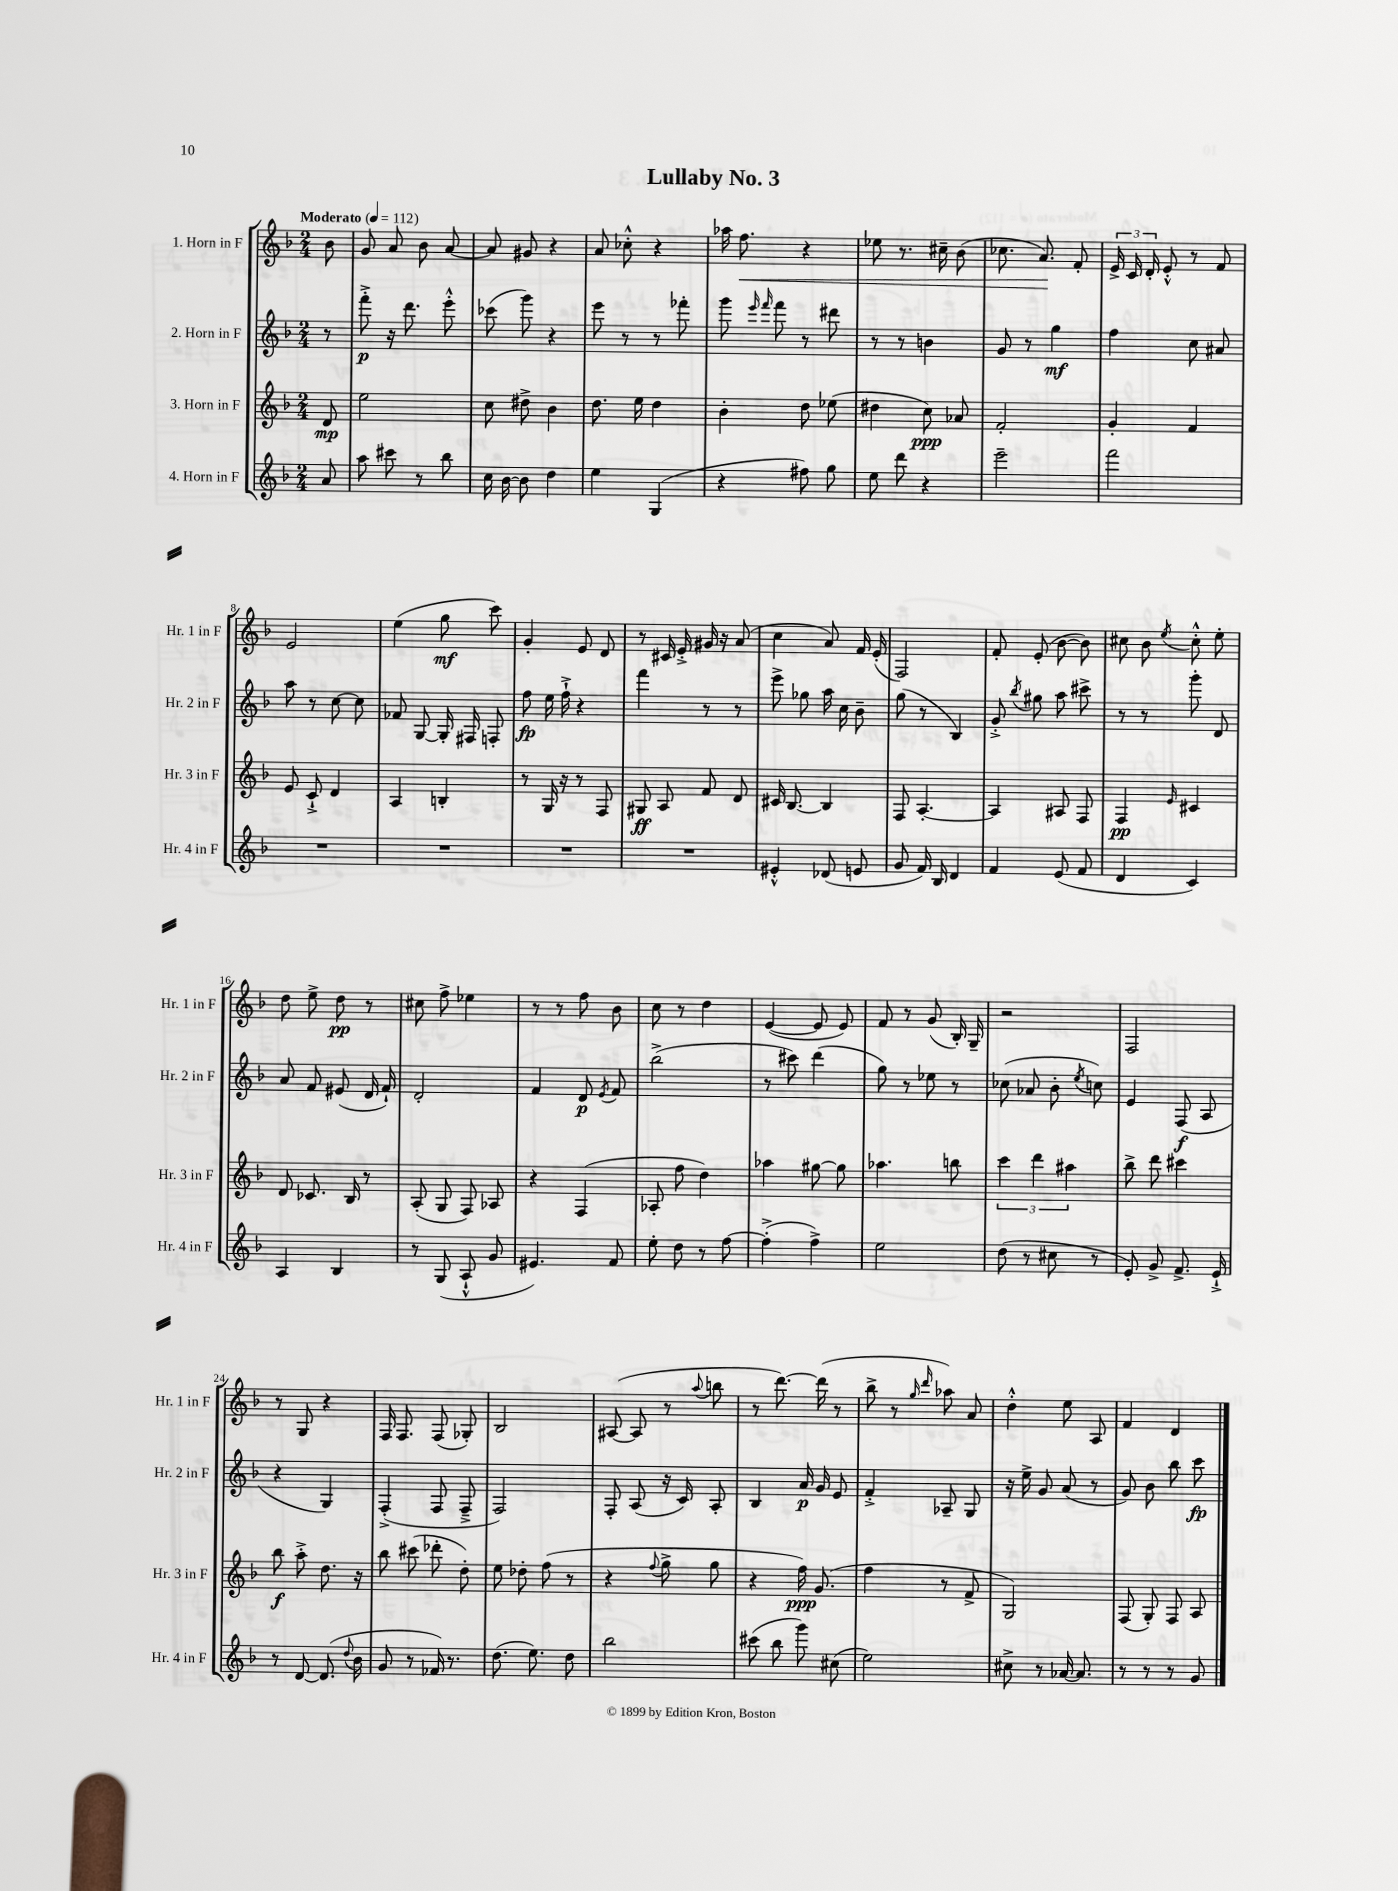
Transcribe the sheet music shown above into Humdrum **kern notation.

**kern	**kern	**dynam	**kern	**dynam	**kern	**dynam
*part4	*part3	*part3	*part2	*part2	*part1	*part1
*staff4	*staff3	*staff3	*staff2	*staff2	*staff1	*staff1
*I"4. Horn in F	*I"3. Horn in F	*	*I"2. Horn in F	*	*I"1. Horn in F	*
*I'Hr. 4 in F	*I'Hr. 3 in F	*	*I'Hr. 2 in F	*	*I'Hr. 1 in F	*
*clefG2	*clefG2	*	*clefG2	*	*clefG2	*
*k[b-]	*k[b-]	*	*k[b-]	*	*k[b-]	*
*M2/4	*M2/4	*	*M2/4	*	*M2/4	*
*MM112	*MM112	*	*MM112	*	*MM112	*
=	=	=	=	=	=	=
!	!	!	!	!	!LO:TX:a:B:t=Moderato	!
8a/	8d/	mp	8r	.	8b-\	.
=1	=1	=1	=1	=1	=1	=1
8aa\	2ee\	.	8fff'^\	p	8g/	.
8ccc#X\	.	.	16r	.	8a/	.
.	.	.	8.ddd\	.	.	.
8r	.	.	.	.	8b-\	.
8bb-\	.	.	8eee'^^\	.	[8a/	.
=2	=2	=2	=2	=2	=2	=2
16cc\	8cc\	.	(8ccc-X\	.	8a/]	.
[16b-\	.	.	.	.	.	.
8b-\]	8dd#X^\	.	8ggg\)	.	8g#X/	.
4dd\	4b-\	.	4r	.	4r	.
=3	=3	=3	=3	=3	=3	=3
4ee\	8.dd\	.	8eee\	.	8a/	.
.	.	.	8r	.	8cc-X'^^\	.
.	16ee\	.	.	.	.	.
(4G/	4dd\	.	8r	.	4r	.
.	.	.	8fff-X'\	.	.	.
=4	=4	=4	=4	=4	=4	=4
4r	4b-'\	.	8ggg\	.	16aa-X\	.
!	!	!	!	!	!	!LO:HP:b
.	.	.	.	.	8.ff\	<
.	.	.	16qqeee/	.	.	.
.	.	.	16qqfff/	.	.	.
.	.	.	8fff\	.	.	.
8ff#X\)	8dd\	.	8r	.	4r	.
8gg\	(8ee-X\	.	8ddd#X\	.	.	.
=5	=5	=5	=5	=5	=5	=5
8ee\	4dd#X\	.	8r	.	8ee-X\	.
8ddd\	.	.	8r	.	8.r	.
4r	8cc\)	ppp	4bn\	.	.	.
.	.	.	.	.	16cc#X~\	.
.	8a-X/	.	.	.	(8b-\	.
=6	=6	=6	=6	=6	=6	=6
2eee~\	2f'/	.	8g/	.	8.cc-X\	.
.	.	.	8r	.	.	.
.	.	.	.	.	8.a/)	.
.	.	.	4gg\	mf	.	.
.	.	.	.	.	8f'/	[
=7	=7	=7	=7	=7	=7	=7
2fff\	4g'/	.	4ff\	.	24e^/	.
.	.	.	.	.	24c/	.
.	.	.	.	.	24d'/	.
.	.	.	.	.	8e'^^/	.
.	4f/	.	8cc\	.	8r	.
.	.	.	8a#X/	.	8f/	.
!!LO:LB:g=z
=8	=8	=8	=8	=8	=8	=8
2r	8e/	.	8aa\	.	2e/	.
.	8c`^/	.	8r	.	.	.
.	4d/	.	[8cc\	.	.	.
.	.	.	8cc\]	.	.	.
=9	=9	=9	=9	=9	=9	=9
2r	4A/	.	8f-X/	.	(4ee\	.
.	.	.	[8G/	.	.	.
.	4Bn'/	.	16G'/]	.	8gg\	mf
.	.	.	16F#X/	.	.	.
.	.	.	8Fn'/	.	8ccc\)	.
=10	=10	=10	=10	=10	=10	=10
2r	8r	.	8ff\	fp	4g'/	.
.	16G/	.	16ee\	.	.	.
.	16r	.	16ff`^\	.	.	.
.	8r	.	4r	.	8e/	.
.	8F/	.	.	.	8d/	.
=11	=11	=11	=11	=11	=11	=11
2r	8G#X/	ff	4fff\	.	8r	.
.	8A/	.	.	.	16c#X/	.
.	.	.	.	.	16e'^/	.
.	8f/	.	8r	.	16g#X/	.
.	.	.	.	.	16r	.
.	8d/	.	8r	.	(8a/	.
=12	=12	=12	=12	=12	=12	=12
4e#X'^^/	16c#X/	.	8eee^\	.	4cc\	.
.	[8.B-/	.	.	.	.	.
.	.	.	8gg-X\	.	.	.
(8d-X/	4B-/]	.	16aa\	.	8a/)	.
.	.	.	16cc\	.	.	.
8en/	.	.	8b-~\	.	16f/	.
.	.	.	.	.	(16e'/	.
=13	=13	=13	=13	=13	=13	=13
8g/	8F/	.	(8gg\	.	2F/)	.
16f/)	[4.A'/	.	8r	.	.	.
16B-/	.	.	.	.	.	.
4d/	.	.	4B-/)	.	.	.
=14	=14	=14	=14	=14	=14	=14
4f/	4A/]	.	8g'^/	.	8f'/	.
.	.	.	8qbb-/	.	.	.
.	.	.	8gg#X\	.	(8e'/	.
(8e/	8A#X/	.	8aa\	.	[8b-\	.
8f/	8F/	.	8ccc#X^\	.	8b-\])	.
=15	=15	=15	=15	=15	=15	=15
4d/	4F/	pp	8r	.	8cc#X\	.
.	.	.	8r	.	8b-\	.
.	16qqe/	.	.	.	8qee/	.
4c/)	4c#X/	.	8ggg'\	.	8cc#'^^\	.
.	.	.	8d/	.	8ee'\	.
!!LO:LB:g=z
=16	=16	=16	=16	=16	=16	=16
4A/	8d/	.	8a/	.	8dd\	.
.	8.c-X/	.	8f/	.	8ee^\	.
4B-/	.	.	(8e#X/	.	8dd\	pp
.	16B-/	.	.	.	.	.
.	8r	.	16d/	.	8r	.
.	.	.	16f`/)	.	.	.
=17	=17	=17	=17	=17	=17	=17
8r	(8A'/	.	2d'/	.	8cc#X\	.
(8G/	8G/	.	.	.	8ff^\	.
8A`^^/	8F/)	.	.	.	4ee-X\	.
8g/	8A-X/	.	.	.	.	.
=18	=18	=18	=18	=18	=18	=18
4.e#X/)	4r	.	4f/	.	8r	.
.	.	.	.	.	8r	.
.	(4F/	.	8d/	p	8ff\	.
.	.	.	8qe/	.	.	.
8f/	.	.	8f/	.	8b-\	.
=19	=19	=19	=19	=19	=19	=19
8ee'\	8A-X'/	.	(2bb-^\	.	8cc\	.
8dd\	8ff\	.	.	.	8r	.
8r	4dd\)	.	.	.	4dd\	.
[8ff\	.	.	.	.	.	.
=20	=20	=20	=20	=20	=20	=20
(4ff'^\]	4aa-X\	.	8r	.	([4e/	.
.	.	.	8ccc#X\)	.	.	.
4ff^\)	[8gg#X\	.	(4ddd\	.	8e/]	.
.	8gg#\]	.	.	.	8e/)	.
=21	=21	=21	=21	=21	=21	=21
2ee\	4.aa-X\	.	8gg\)	.	8f/	.
.	.	.	8r	.	8r	.
.	.	.	8ee-X\	.	(8g/	.
.	8bbn\	.	8r	.	16B-'/)	.
.	.	.	.	.	16G~/	.
=22	=22	=22	=22	=22	=22	=22
(8dd\	6ccc\	.	(8cc-X\	.	2r	.
8r	.	.	8a-X/	.	.	.
.	6ddd\	.	.	.	.	.
8cc#X\	.	.	8b-'\	.	.	.
.	6aa#X\	.	.	.	.	.
.	.	.	8qee/	.	.	.
8r	.	.	8ccn\)	.	.	.
=23	=23	=23	=23	=23	=23	=23
8e'/)	8bb-^\	.	4e/	.	2F/	.
8g^/	8ddd\	.	.	.	.	.
8.f^/	4ccc#X\	.	(8F/	f	.	.
.	.	.	8A/	.	.	.
16e`^/	.	.	.	.	.	.
!!LO:LB:g=z
=24	=24	=24	=24	=24	=24	=24
8r	8bb-\	f	4r	.	8r	.
[8d/	8aa'^\	.	.	.	8G/	.
(8.d/]	8.dd\	.	4G/)	.	4r	.
8qqdd/	.	.	.	.	.	.
16b-\	16r	.	.	.	.	.
=25	=25	=25	=25	=25	=25	=25
8g/	8bb-\	.	(4F'^/	.	16F/	.
.	.	.	.	.	8.F/	.
8r	(8ccc#X\	.	.	.	.	.
16f-X/)	8ddd-X'\	.	8F/	.	(8F/	.
8.r	.	.	.	.	.	.
.	8dd'\)	.	8F~^/	.	8G-X'/)	.
=26	=26	=26	=26	=26	=26	=26
(8.dd\	8ee\	.	2F/)	.	2B-/	.
.	8dd-X'\	.	.	.	.	.
8.ee\)	.	.	.	.	.	.
.	(8ff\	.	.	.	.	.
8dd\	8r	.	.	.	.	.
=27	=27	=27	=27	=27	=27	=27
2bb-\	4r	.	8F'/	.	([8A#X/	.
.	.	.	(8A/	.	8A#/]	.
.	8qqff/	.	.	.	.	.
.	8gg^\	.	16r	.	8r	.
.	.	.	16c/)	.	.	.
.	.	.	.	.	8qqaa/	.
.	8gg\	.	8A'/	.	8bbn\	.
=28	=28	=28	=28	=28	=28	=28
(8ccc#X\	4r	.	4B-/	.	8r	.
8bb-\	.	.	.	.	[8.ddd\)	.
8ggg\)	16ff\)	ppp	16a/	p	.	.
.	(8.g/	.	16g/	.	(16ddd\]	.
(8cc#X\	.	.	8e/	.	8r	.
=29	=29	=29	=29	=29	=29	=29
2ee\)	4ff\	.	4f'^/	.	8bb-^\	.
.	.	.	.	.	8r	.
.	.	.	.	.	16qqgg/	.
.	.	.	.	.	16qqddd/	.
.	8r	.	8A-X~/	.	8aa-X\)	.
.	8f^/	.	8G/	.	8a/	.
=30	=30	=30	=30	=30	=30	=30
8cc#X^\	2G/)	.	16r	.	4dd'^^\	.
.	.	.	16ee^\	.	.	.
8r	.	.	8g/	.	.	.
[16a-X/	.	.	(8a/	.	8ee\	.
8.a-/]	.	.	.	.	.	.
.	.	.	8r	.	8A/	.
=31	=31	=31	=31	=31	=31	=31
8r	(8F/	.	8g/)	.	4f/	.
8r	8G'/)	.	8b-\	.	.	.
8r	8F/	.	8bb-\	.	4d/	.
8g/	8A/	.	8ccc\	fp	.	.
==	==	==	==	==	==	==
*-	*-	*-	*-	*-	*-	*-
